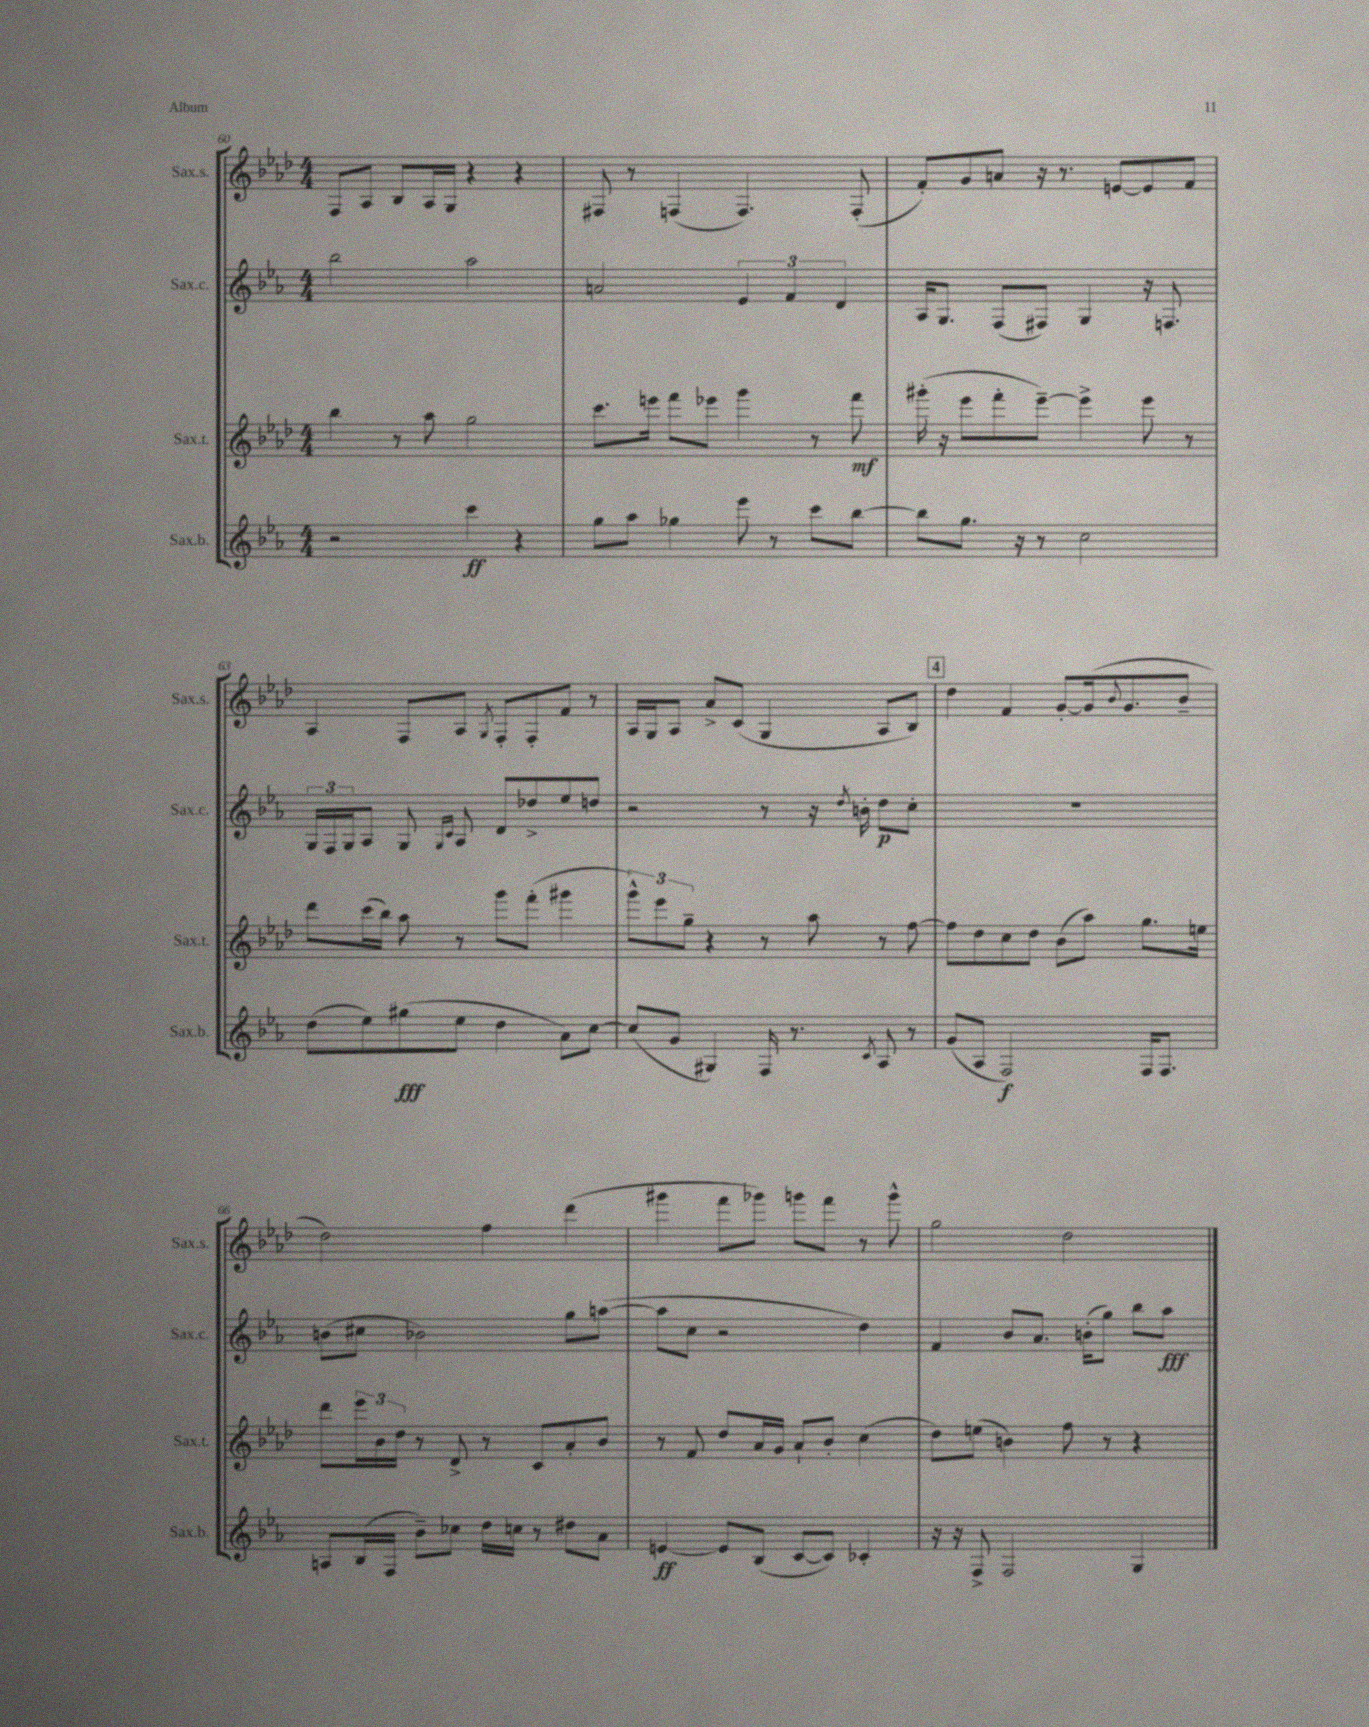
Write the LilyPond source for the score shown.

<<
\new StaffGroup <<
\new Staff = "s0" \with { instrumentName = "Sax.s." shortInstrumentName = "Sax.s." } {
    \clef treble \key aes \major \numericTimeSignature \time 4/4
    f8 aes8 bes8 aes16 g16 r4 r4 |
    fis8 r8 f4( f4.) f8-.( |
    f'8-.) g'8 a'8 r16 r8. e'8~ e'8 f'8 |
    aes4 f8 aes8 \acciaccatura { g8 } f8-. f8-. f'8 r8 |
    aes16 g16 aes8 aes'8-> c'8( g4 aes8 bes8) |
    \mark \markup { \box "4" } des''4 f'4 g'8~-. g'16( \appoggiatura { bes'8 } g'8. bes'8-- |
    des''2) f''4 des'''4( |
    gis'''4 f'''8 ges'''8) g'''8 f'''8 r8 g'''8-^ |
    g''2 des''2 \bar "|." |
}
\new Staff = "s1" \with { instrumentName = "Sax.c." shortInstrumentName = "Sax.c." } {
    \clef treble \key ees \major \numericTimeSignature \time 4/4
    bes''2 aes''2 |
    a'2 \tuplet 3/2 { ees'4 f'4 d'4 } |
    aes16 g8. f8( fis8) g4 r16 f8. |
    \tuplet 3/2 { g16 f16 g16 } aes8 g8 \grace { g16 c'16 } aes8 d'8 des''8-> ees''8 d''8 |
    r2 r8 r16 \acciaccatura { d''8 } b'16-. d''8\p c''8-. |
    \mark \markup { \box "4" } R1 |
    b'8( cis''8 bes'2) g''8 a''8~( |
    a''8 c''8 r2 d''4) |
    f'4 bes'8 aes'8. b'16-.( g''8) bes''8 aes''8\fff \bar "|." |
}
\new Staff = "s2" \with { instrumentName = "Sax.t." shortInstrumentName = "Sax.t." } {
    \clef treble \key aes \major \numericTimeSignature \time 4/4
    bes''4 r8 aes''8 g''2 |
    c'''8. e'''16 f'''8 ees'''8 g'''4 r8 f'''8\mf |
    gis'''16-.( r16 ees'''8 f'''8-. ees'''8~--) ees'''4-> ees'''8 r8 |
    des'''8 c'''16( bes''16) aes''8 r8 g'''8 f'''8-.( gis'''4 |
    \tuplet 3/2 { g'''8-^) ees'''8 g''8-- } r4 r8 aes''8 r8 f''8~ |
    \mark \markup { \box "4" } f''8 des''8 c''8 des''8 bes'8( aes''8) g''8. e''16 |
    des'''8 \tuplet 3/2 { ees'''16 bes'16 des''16 } r8 des'8-> r8 c'8 aes'8-. bes'8 |
    r8 f'8 des''8 aes'16 g'16 aes'8-! bes'8-. c''4( |
    des''8) e''8( b'4) f''8 r8 r4 \bar "|." |
}
\new Staff = "s3" \with { instrumentName = "Sax.b." shortInstrumentName = "Sax.b." } {
    \clef treble \key ees \major \numericTimeSignature \time 4/4
    r2 c'''4\ff r4 |
    g''8 aes''8 ges''4 ees'''8 r8 c'''8 bes''8~ |
    bes''8 g''8. r16 r8 c''2 |
    d''8( ees''8) gis''8\fff( ees''8 d''4 aes'8) c''8~ |
    c''8( g'8 gis4) f16 r8. \acciaccatura { c'8 } aes8 r8 |
    \mark \markup { \box "4" } g'8( aes8 f2\f) f16 f8. |
    a8 bes16( f16 bes'8--) ces''8 d''16 c''16 r8 dis''8 aes'8 |
    e'4~\ff e'8 bes8( c'8~ c'8) ces'4-. |
    r16 r16 f8-> f2 g4 \bar "|." |
}
>>
>>
\layout { \context { \Score currentBarNumber = #60 } }
